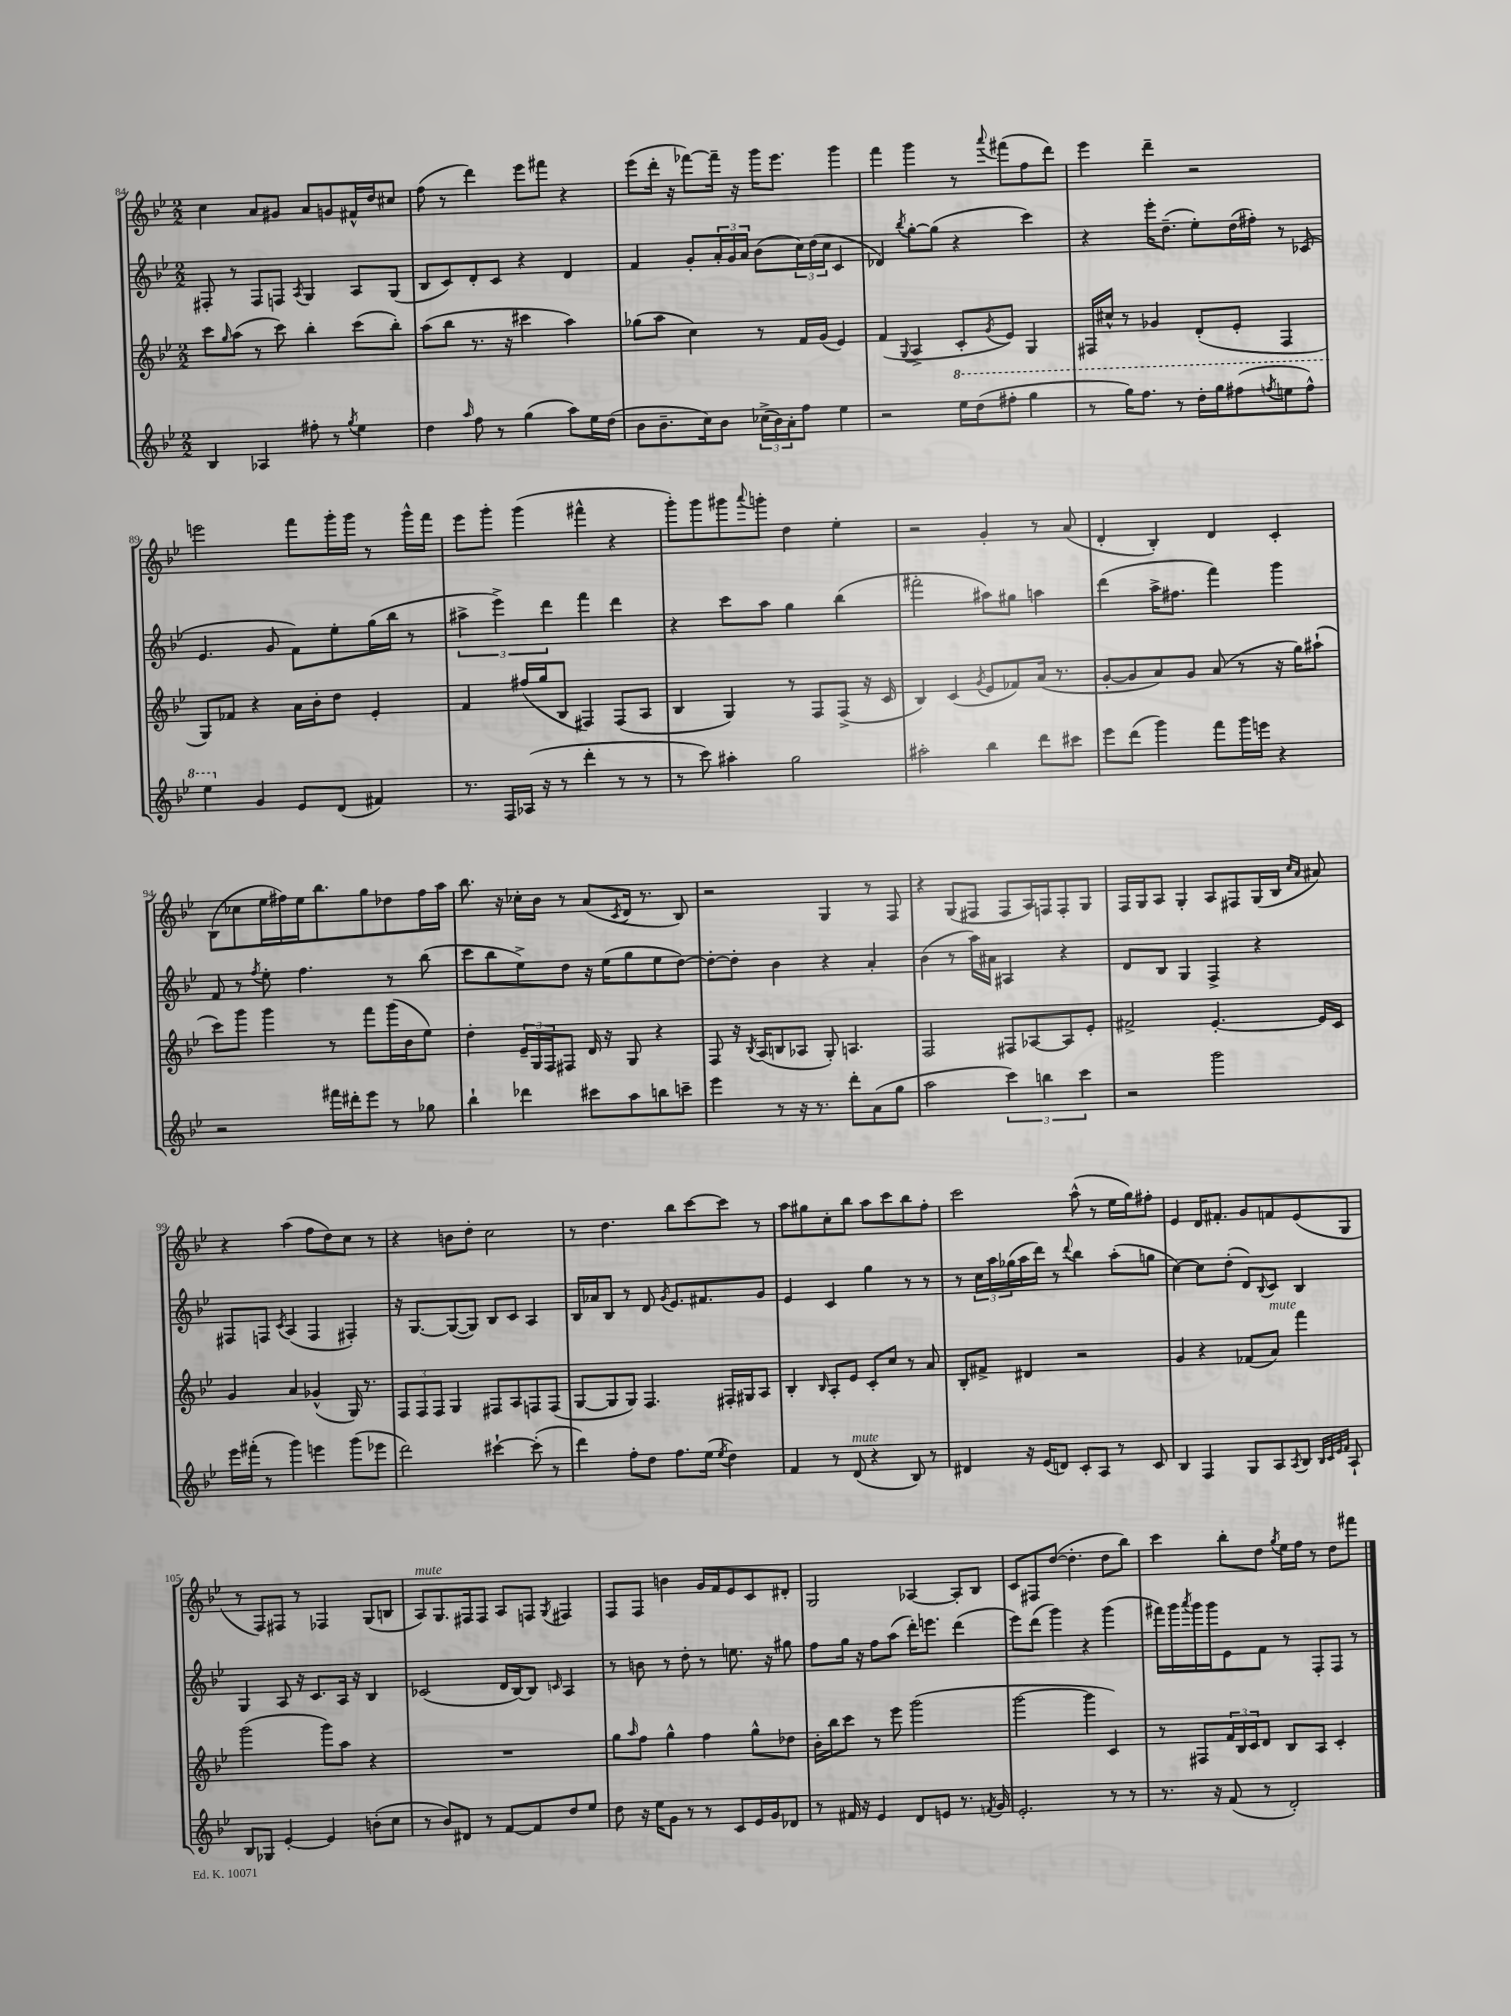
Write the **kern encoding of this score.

**kern	**kern	**kern	**kern
*staff4	*staff3	*staff2	*staff1
*clefG2	*clefG2	*clefG2	*clefG2
*k[b-e-]	*k[b-e-]	*k[b-e-]	*k[b-e-]
*M2/2	*M2/2	*M2/2	*M2/2
4B-	8ccc	8F#'	4cc
.	16qqgg	.	.
.	(8aa	8r	.
4A-	8r	8F#	8a
.	8ccc)	8F	8g#
.	.	8qA	.
8ff#'	4bb-'	4G	8a
8r	.	.	8g
8qgg	.	.	.
4ee-	(8ccc	8A	16f#^^
.	.	.	16dd
.	8bb-')	(8G	8cc#
=	=	=	=
4dd	(8aa	8B-	(8ff
.	8bb-	8c)	8r
16qqaa	.	.	.
8ff	8.r	8d'	4ddd)
8r	.	8c	.
.	16r	.	.
(4gg	4ccc#	4r	8eee-
.	.	.	8fff#
8aa)	4aa)	4d	4r
16ee-	.	.	.
(16dd	.	.	.
=	=	=	=
8b-	(8gg-	4f	(8eee-
8.b-~	8aa	.	16ddd'
.	.	.	16r
.	4cc)	8g'	[8fff-)
16cc)	.	.	.
8b-	.	24a'	16fff-~]
.	.	24g	.
.	.	.	16r
.	.	24a	.
(24cc-^	8r	(8b-	16ggg
24b-)	.	.	.
.	.	.	8.eee-
24a'	.	.	.
8ff	16f	24cc)	.
.	.	(24dd	.
.	(16g	.	.
.	.	24cc	.
4ee-	4e-)	4c	4ggg
=	=	=	=
2r	(4f	4d-)	4fff
.	8qqG	8qbb-	.
.	4A^	[8gg'	4ggg
.	.	(8gg]	.
16eee-	8c'	4r	8r
(16ddd	.	.	.
.	8qg	.	8qqaaa
8fff#'	8e-)	.	(8fff#
4ggg	4G	4ccc)	8ff
.	.	.	8ddd)
=	=	=	=
8r	16F#	4r	4eee-
.	16cc#^^	.	.
16ggg)	8r	.	.
8.fff	.	.	.
.	4g-	16eee-'	4ddd~
.	.	(8.dd~	.
8r	.	.	.
16ddd'	(8d'	8ee-')	2r
16ggg	.	.	.
(8fff#	8e-'	(16dd	.
.	.	16ff#')	.
8qfff	.	.	.
8eee	4F#	8r	.
8fff^^)	.	(8c-	.
=	=	=	=
4eee-	8G)	4.e-	2eee
.	8f-	.	.
4g	4r	.	.
.	.	8g	.
8e-	16a	8f)	8fff
.	16b-'	.	.
(8d	8dd	8ee-'	16ggg'
.	.	.	16ggg
4f#)	4e-'	(16gg	8r
.	.	16bb-	.
.	.	8r	16ggg^^
.	.	.	16fff
=	=	=	=
8.r	4f	6aa#^	8eee-
.	.	.	8ggg'
.	.	6eee-^)	.
16F	.	.	.
(16A-	(16ff#	.	(4ggg
16r	16gg	.	.
.	.	6ddd	.
8r	8B-	.	.
4ddd'	4F#)	4fff	4fff#^^
8r	(8F#	4ddd	4r
8r	8A	.	.
=	=	=	=
8r	4B-	4r	8ggg')
8ccc)	.	.	8ggg
4aa#'	4G)	8ccc	8ggg#
.	.	.	8qqaaa
.	.	8aa	8ggg'
2gg	8r	4gg	4dd
.	8F	.	.
.	(8F^	(4bb-	4ee-'
.	16r	.	.
.	16c	.	.
=	=	=	=
2aa#'	4B-)	2fff#'	2r
.	(4c	.	.
.	8qg	.	.
4bb-	8e-	8aa#)	4g'
.	8f-)	8gg#	.
8ddd	(16a	4aa	8r
.	8.r	.	.
8ccc#	.	.	(8a
=	=	=	=
8eee-	[8g'	(4ddd	4d'
(8ddd	8g]	.	.
4ggg)	8a)	16aa^	4B-')
.	.	8.ff#	.
.	8g	.	.
8fff	(8a	4fff)	4d
16ggg	8r	.	.
16eee	.	.	.
4r	16r	4ggg	4c'
.	16gg)	.	.
.	(8aa#`	.	.
=	=	=	=
2r	8ccc)	8f	(8B-
.	8ggg	8r	8cc-
.	.	8qff	.
.	4ggg	8ee-'	16ee-
.	.	.	16ff#)
.	.	4.ff	16ee-
.	.	.	8.bb-
16fff#	8r	.	.
16ddd#'	.	.	.
8eee-	8fff	.	8gg
8r	(16ggg	8r	8dd-
.	16b-	.	.
8gg-	8ee-)	(8bb-	16ff#
.	.	.	16aa
=	=	=	=
4bb-`	4dd'	8ccc	8.bb-
.	.	8bb-	.
.	.	.	16r
4ddd-	24e-~	8ee-^)	16cc-'
.	24G	.	.
.	.	.	16b-
.	24F	.	.
.	8F#	8dd	8r
8ccc#	16d	16r	(8a
.	16r	(16ee-	.
.	.	.	8qc
8aa	8G	8gg	16d
.	.	.	8.r
8bb	4r	8ee-	.
8ccc~	.	[8dd)	8B-)
=	=	=	=
4eee-	8F	8dd'_	2r
.	16r	8dd']	.
.	8qB-	.	.
.	(16A	.	.
8r	8B	4b-	.
16r	8A-	.	.
8.r	.	.	.
.	8G')	4r	4G
8ddd'	4.A	.	.
(8a	.	4a'	8r
8gg	.	.	8F
=	=	=	=
2aa	2F	(4b-	4r
.	.	8r	(8G
.	.	16aa)	8F#
.	.	16a#	.
6ccc)	8F#	4A#	8F#
.	[8A-	.	16A)
6bb	.	.	.
.	.	.	16F
.	8A-]	4r	8F'
6ccc	.	.	.
.	8e-'	.	8G
=	=	=	=
2r	2f#^	8d	16F
.	.	.	16G
.	.	8B-	8A
.	.	4G	4G'
2ggg	[4.e-'	4F^	8A
.	.	.	8F#
.	.	4r	(16G
.	.	.	16B-
.	.	.	16qqcc
.	.	.	16qqa
.	16e-]	.	8a#)
.	16c	.	.
=	=	=	=
16eee-	4g	8F#	4r
(16fff#'	.	.	.
8r	.	8F	.
.	.	8qc	.
4ggg)	4a	(4A	(4aa
4eee	(4g-^^	4F	8ff
.	.	.	8dd)
(8ggg	16G)	4F#')	8cc
.	8.r	.	.
8eee-	.	.	8r
=	=	=	=
2ddd)	12F	16r	4r
.	.	[8.G	.
.	12F	.	.
.	12F	.	.
.	4G	(8G_	8b
.	.	8G])	8dd'
[4ccc#`	8F#	8B-	2cc
.	8A	8c	.
(8ccc#']	8F	4A	.
8r	(8F	.	.
=	=	=	=
4ddd)	[8G	16B-	8r
.	.	16a-	.
.	8G]	8B-	4.dd
8ff'	8G)	8r	.
8dd	4.F	8d	.
.	.	8qg	.
8.ff	.	8.e-	8bb-
.	.	.	[8ccc
(16ee-	.	8.f#	.
8qee-	.	.	.
4dd)	16F#'	.	8ccc]
.	16G#	.	.
.	8A	8g	8r
=	=	=	=
4f	4B-'	4e-	8aa
.	.	.	8gg#
.	16qqB-	.	.
8r	8A'	4c	8cc'
(8d	8e-	.	8bb-
4r	8c'	4gg	8aa
.	8cc	.	8ccc
8B-)	8r	8r	8bb-
8r	8a	8r	8ff'
=	=	=	=
4d#	8B-'	8r	2ccc
.	8f#^	24cc	.
.	.	24aa	.
.	.	(24gg-	.
16r	4d#	16aa	.
(16e-	.	16ddd)	.
8d)	.	8r	.
.	.	8qqddd	.
8c'	2r	4bb-	(8aa^^
8A	.	.	8r
8r	.	(8aa'	16ee-
.	.	.	16gg)
8c	.	8gg	8ff#'
=	=	=	=
4B-	4g	[4cc)	4e-
4F	4r	8cc]	16d
.	.	.	8.f#'
.	.	(8dd'	.
8G	(8f-	8d)	8g
.	.	8qqB-	.
8A	8a)	8c	8f
8qA	.	.	.
8B-	4fff	4B-	(8e-
32qqB-	.	.	.
32qqc	.	.	.
32qqe-	.	.	.
32qqf	.	.	.
8A`	.	.	8G
=	=	=	=
8B-	(2ggg	4G	8r
8G-	.	.	8F)
[4e-'	.	8A	8F#
.	.	16r	8r
.	.	8.c	.
4e-]	8ggg)	.	4F-
.	8aa	16A	.
.	.	16r	.
(8b'	4r	4B-	(8G
8cc	.	.	8B
=	=	=	=
8r	1r	(2c-	8A)
8b-)	.	.	8.G
8d#	.	.	.
.	.	.	16F#
8r	.	.	8F#
[8f	.	16d	8A
.	.	[16B-)	.
8f]	.	8B-]	8F
.	.	16qqc	8qG
8dd	.	4A	4F#
8ee-	.	.	.
=	=	=	=
8dd	8gg	8r	8F
.	16qqaa	.	.
16r	8ff	8b	8F
16ee-	.	.	.
8g	4gg^^	8r	4b
8r	.	8dd'	.
8r	4ff	8r	16g
.	.	.	16f
8c	.	8.ee	8e-
16e-	8gg^^	.	8c
16g	.	16r	.
8d-	8dd-	8gg#	8d#'
=	=	=	=
8r	16b-'	8ff	2G
.	16bb-	.	.
16f#	8ccc	16gg	.
16r	.	16r	.
4e-	8r	8ff	.
.	8eee-	(8aa	.
8d	(2ggg	16ddd')	[4A-
.	.	8.eee	.
8e	.	.	.
8.r	.	(4ddd	8A-']
.	.	.	8B-
8qf	.	.	.
16g	.	.	.
=	=	=	=
2.e-'	[2ggg	8eee-)	8c
.	.	(8ddd	8F#
.	.	4ggg)	([8dd
.	.	.	4.dd']
.	4ggg]	4r	.
8r	4c)	(4ggg	8dd
8r	.	.	8bb-)
=	=	=	=
8.r	8r	16fff#)	4ccc
.	.	16ggg	.
.	.	8qaaa	.
.	8F#	16ggg	.
16r	.	16ggg	.
(8f	24f	8e-	8bb-'
.	24B-	.	.
.	24c	.	.
8r	8d	8f	8dd
.	.	.	8qgg
2d')	8B-	8r	16ee-
.	.	.	16ff
.	8A	8F'	8r
.	4c'	8F	8dd
.	.	8r	8fff#
==	==	==	==
*-	*-	*-	*-
